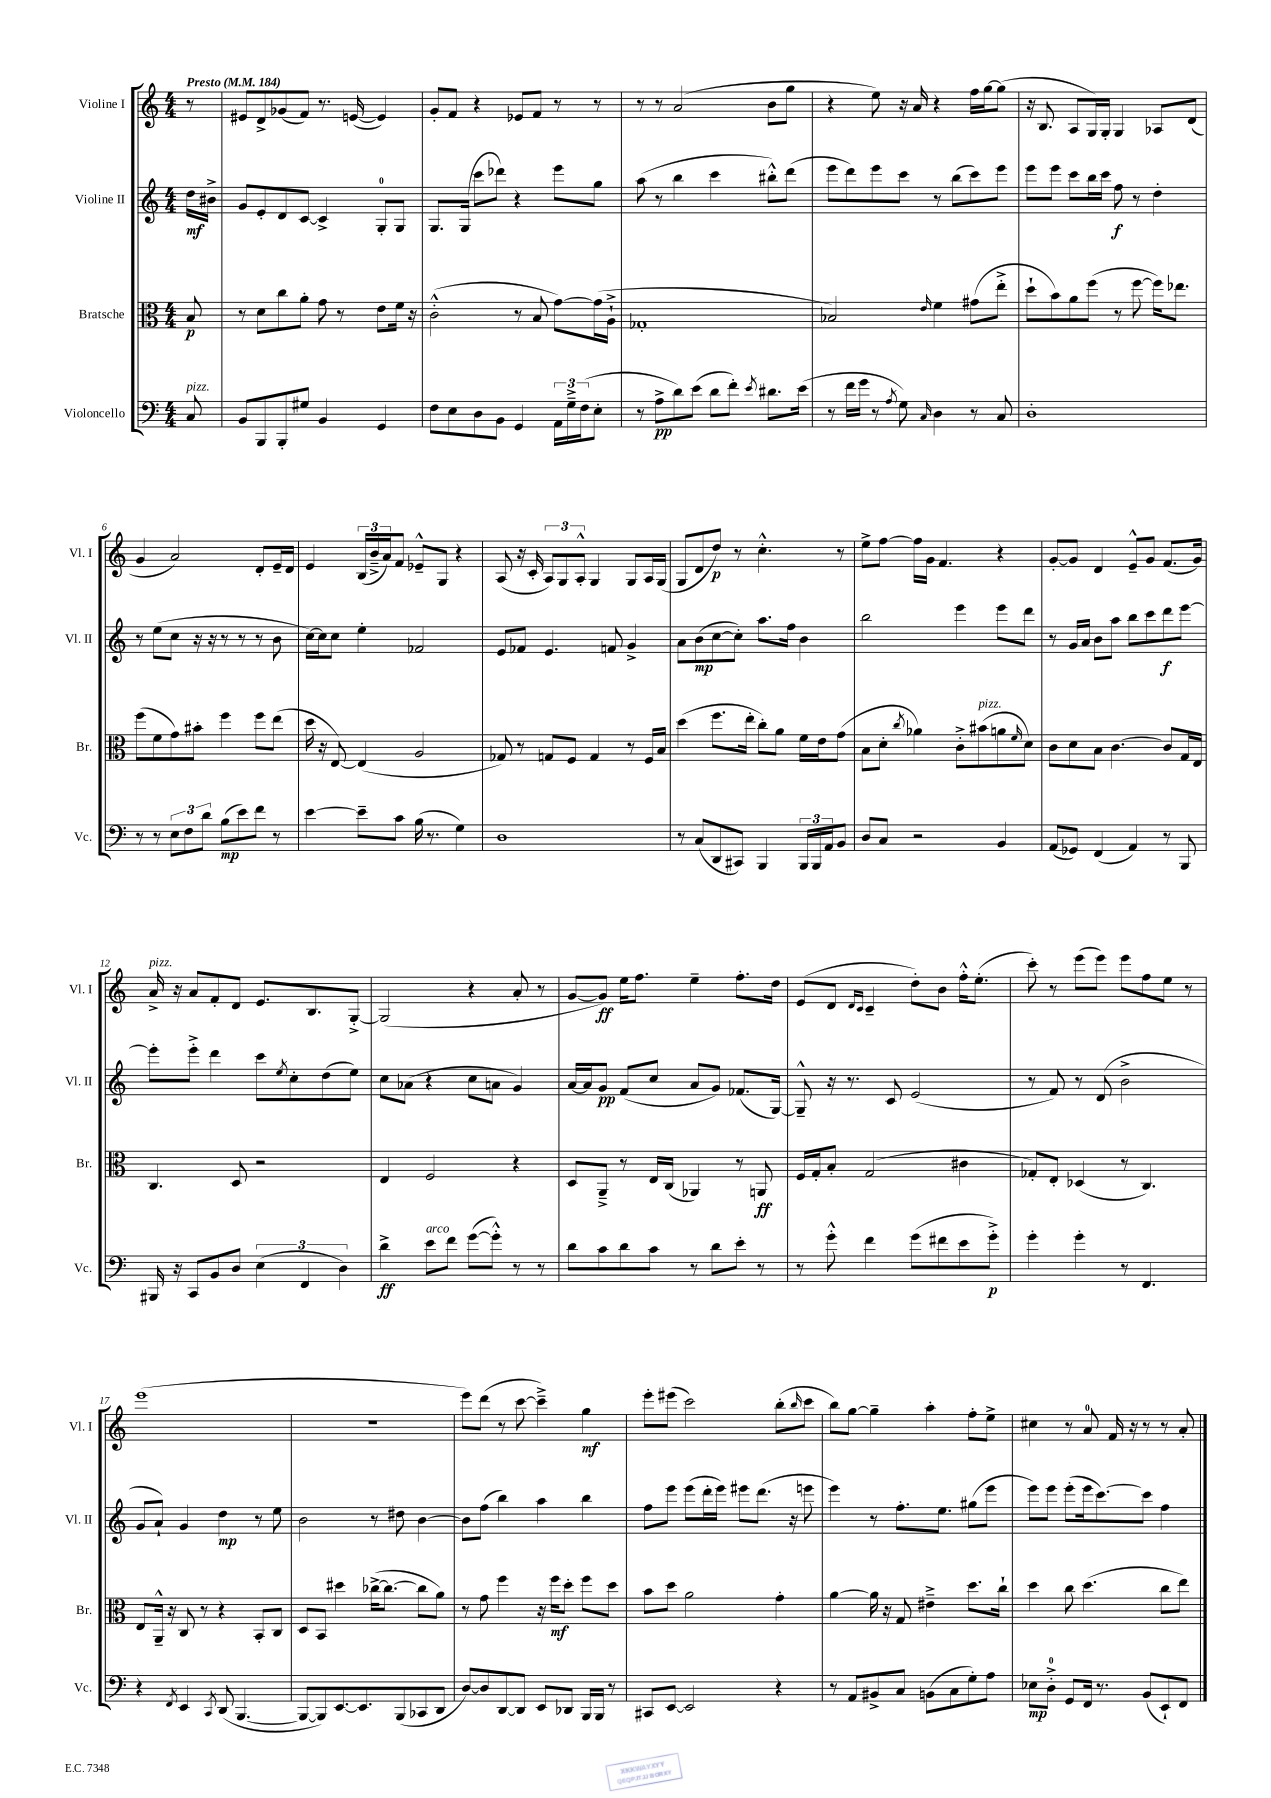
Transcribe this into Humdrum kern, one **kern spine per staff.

**kern	**kern	**kern	**kern
*staff4	*staff3	*staff2	*staff1
*clefF4	*clefC3	*clefG2	*clefG2
*k[]	*k[]	*k[]	*k[]
*M4/4	*M4/4	*M4/4	*M4/4
*MM184	*MM184	*MM184	*MM184
8C	8B	16dd	8r
.	.	16b#^	.
=	=	=	=
8BB	8r	8g	8e#
8BBB	8d	8e'	8d^
8BBB'	8cc	8d	(8g-
8G#	8a'	[8c	8f)
4BB	8g	4c^]	8.r
.	8r	.	.
.	.	.	([16e
4GG	8e	8G'	4e])
.	16f	8G	.
.	16r	.	.
=	=	=	=
8F	(2c'^^	8.G	8g'
8E	.	.	8f
.	.	(16G	.
8D	.	8ccc	4r
8BB	.	8ddd-)	.
4GG	8r	4r	8e-
.	8B	.	8f
24AA	[8g)	8eee	8r
24G~^	.	.	.
(24F	.	.	.
8E'	(16g]	8gg	8r
.	16A`^	.	.
=	=	=	=
8r	1G-'	(8aa	8r
8A^	.	8r	8r
8d)	.	4bb	(2a
(8e	.	.	.
8d	.	4ccc	.
8f')	.	.	.
8qe	.	.	.
8.d#	.	8bb#'^^)	8b
.	.	(8ddd	8gg
(16e	.	.	.
=	=	=	=
8r	2B-)	8eee	4r
16f	.	8ddd)	.
16g	.	.	.
8r	.	8eee	8ee)
8qA	.	.	.
8G)	.	8ccc	16r
.	.	.	16a
16qqC	16qqe	.	.
4D	4f	8r	4r
.	.	(8bb	.
8r	(8g#	8ccc)	16ff
.	.	.	[16gg
8C	8ee'^	8eee	(8gg]
=	=	=	=
1D'	8dd`	8eee	16r
.	.	.	8.B
.	8b)	8eee	.
.	8a	8ccc	8A
.	(8ff	16bb	16G)
.	.	16ccc	16G'
.	8r	8ff	4G
.	[8ff	8r	.
.	16ff])	4dd'	8A-
.	8.ee-	.	.
.	.	.	(8d
=	=	=	=
8r	(8ff	8r	4g
8r	8f	(8ee	.
12E	8g)	8cc	2a)
12F	.	.	.
.	8b#'	16r	.
12d	.	.	.
.	.	16r	.
(8B	4ff	8r	.
8e)	.	8r	.
8f	8ff	8r	8d'
8r	(8ee	8b	16e~
.	.	.	16d
=	=	=	=
[4e	16dd	[16cc)	4e
.	16r	16cc]	.
.	[8E)	8cc	.
8e~]	(4E]	4ee'	(24B
.	.	.	24b~^
.	.	.	24a)
8c	.	.	8f
(16B	2A	2f-	8e-~^^
8.r	.	.	.
.	.	.	8G
4G)	.	.	4r
=	=	=	=
1D	8G-)	8e	(8A
.	8r	8f-	16r
.	.	.	16c'
.	8G	4.e	12A)
.	.	.	12G
.	8F	.	.
.	.	.	12A'^^
.	4G	.	4G
.	.	8f	.
.	8r	4g^	8G
.	16F	.	16A
.	16B	.	(16G
=	=	=	=
8r	(4dd	8a	8G
(8C	.	(8b	8d
8DD	8.ff	[8cc	8dd)
8CC#)	.	8cc'])	8r
.	16ee'	.	.
4BBB	8cc')	8.aa	4.cc'^^
.	8a	.	.
.	.	16ff	.
24BBB	16f	4b	.
24BBB	.	.	.
.	16e	.	.
24AA	.	.	.
8BB	(8g	.	8r
=	=	=	=
8D	8B	2bb	8ee^
8C	8d'	.	[8ff
.	8qcc	.	.
2r	4a-)	.	16ff]
.	.	.	16g
.	.	.	4.f
.	8c'^	4eee	.
.	(8b#	.	.
4BB	8a	8eee	4r
.	16qqf	.	.
.	8d)	8ddd	.
=	=	=	=
(8AA	8c	8r	[8g'
8GG-)	8d	16g	8g]
.	.	16a	.
(4FF	8B	8b	4d
.	[4.c	8aa	.
4AA)	.	8bb	8e~^^
.	.	8ccc	8g
8r	8c]	8ddd	(8.f
8BBB	16G	[8eee	.
.	16E	.	16g)
=	=	=	=
16BBB#	4.C	8eee']	16a^
16r	.	.	16r
8CC	.	8eee'^	8a
8BB	.	4ddd	8f'
8D	8D	.	8d
(6E	2r	8ccc	8.e
.	.	8qee	.
.	.	8cc'	.
6FF	.	.	.
.	.	.	8.B
.	.	(8dd	.
6D)	.	.	.
.	.	8ee)	[8G'^
=	=	=	=
4d^	4E	8cc	(2G]
.	.	(8a-	.
8e	2F	4r	.
8f	.	.	.
([8g	.	8cc	4r
8g'^^])	.	8a	.
8r	4r	4g)	8a'
8r	.	.	8r
=	=	=	=
8d	8D	[16a	[8g
.	.	16a]	.
8c	8AA~^	8g	8g])
8d	8r	(8f	16ee
.	.	.	8.ff
8c	16E	8cc	.
.	(16C	.	.
8r	4AA-)	8a	4ee~
8d	.	8g)	.
8e'	8r	(8.f-	8.ff'
8r	8AA	.	.
.	.	[16G)	16dd
=	=	=	=
8r	16F	8G~^^]	(8e
.	16G'	.	.
8g'^^	8B'	16r	8d
.	.	8.r	.
.	.	.	16qqd
.	.	.	16qqc
4f	(2G	.	4c~
.	.	8c	.
(8g	.	(2e	8dd')
8f#	.	.	8b
8e	4c#	.	16ff'^^
.	.	.	(8.ee'
8g'^)	.	.	.
=	=	=	=
4g'	8G-')	8r	8ccc')
.	8E'	8f)	8r
4g'	(4D-	8r	(8eee
.	.	(8d	8eee)
8r	8r	2b^	8eee
4.FF	4.C)	.	8ff
.	.	.	8ee
.	.	.	8r
=	=	=	=
4r	8E	8g	(1eee
.	16AA~^^	8a`)	.
.	16r	.	.
8qFF	.	.	.
4EE	8C	4g	.
.	8r	.	.
8qCC	.	.	.
(8DD	4r	4dd	.
[4.BBB	.	.	.
.	8BB'	8r	.
.	8C	8ee	.
=	=	=	=
8BBB_	8D	2b	1r
8BBB])	8BB	.	.
[8.EE	4dd#	.	.
8.EE]	.	.	.
.	([16cc-^	8r	.
.	8.cc-_	.	.
(8BBB	.	8dd#	.
8CC-	8cc-]	[4b	.
8DD	8a)	.	.
=	=	=	=
[8D)	8r	8b]	8eee)
8D]	8g	(8ff	(8ddd
[8DD	4ff	4bb)	8r
8DD]	.	.	[8ccc
8EE	16r	4aa	4ccc~^])
.	16ff	.	.
8DD-	8dd'	.	.
16BBB	8ff	4bb	4gg
16BBB	.	.	.
8r	8dd	.	.
=	=	=	=
8CC#	8b	8ff	8eee'
[8EE	8dd	8eee	(8eee#
2EE]	2a	(8eee	2ccc)
.	.	16ddd'	.
.	.	16eee)	.
.	.	8eee#	.
.	.	(8.ddd	.
4r	4g'	.	(8bb'
.	.	16r	.
.	.	.	16qqbb
.	.	8eee	8ccc
=	=	=	=
8r	[4a	4eee)	8bb)
8AA	.	.	[8gg
8BB#^	16a]	8r	4gg~]
.	16r	.	.
8C	8G	8.ff'	.
(8BB	4e#~^	.	4aa'
.	.	8.ee	.
8C	.	.	.
8G')	8.dd	(8gg#	8ff'
8A	.	8eee	8ee^
.	16cc`	.	.
=	=	=	=
8E-	4dd	8eee)	4cc#
8D'^	.	8eee	.
8GG	8cc	(8eee'	8r
16FF	(4.dd	16eee	8a
8.r	.	[8.ccc)	.
.	.	.	16f
.	.	.	16r
(8BB	.	8ccc]	8r
8EE`)	8cc	4ff	8r
8FF	8ee)	.	8a'
==	==	==	==
*-	*-	*-	*-
